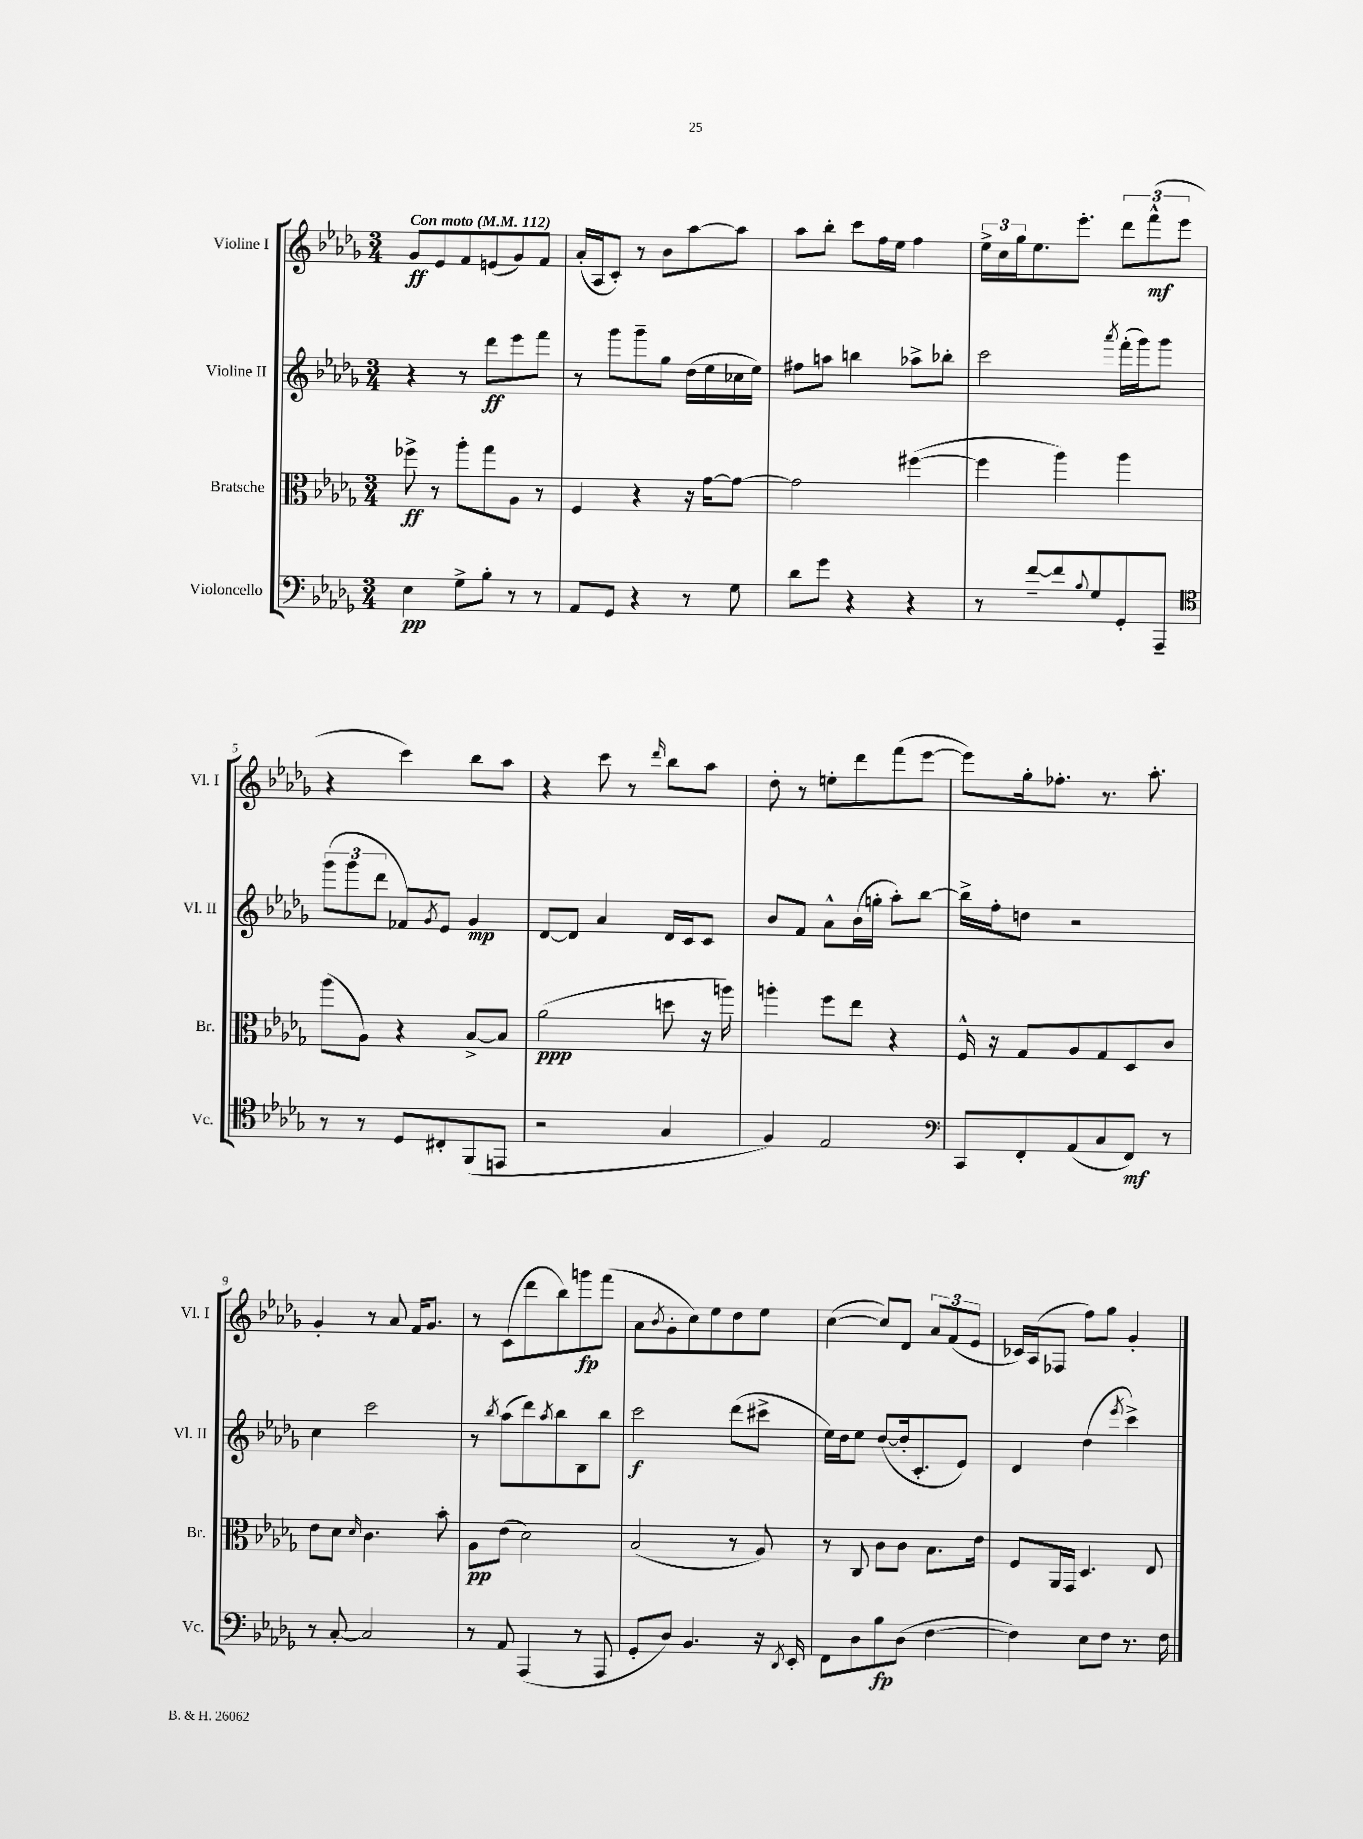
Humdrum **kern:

**kern	**kern	**kern	**kern
*staff4	*staff3	*staff2	*staff1
*clefF4	*clefC3	*clefG2	*clefG2
*k[b-e-a-d-g-]	*k[b-e-a-d-g-]	*k[b-e-a-d-g-]	*k[b-e-a-d-g-]
*M3/4	*M3/4	*M3/4	*M3/4
*MM112	*MM112	*MM112	*MM112
4E-\	8ff-^\	4r	8g-/L
.	8r	.	8e-/
8G-^\L	8aa-'\L	8r	8f/
8B-'\J	8gg-\	8ddd-\L	(8e/
8r	8A-\J	8eee-\	8g-/)
8r	8r	8fff\J	8f/J
=	=	=	=
8AA-/L	4F/	8r	(16a-'/LL
.	.	.	16A-/J
8GG-/J	.	8ggg-\L	8c'/J)
4r	4r	8ggg-~\	8r
.	.	8gg-\J	8b-\L
8r	16r	(16dd-\LL	[8aa-\
.	[16g-\LK	16ee-\	.
8G-\	8g-\_J	16cc-\	8aa-\]J
.	.	16ee-\JJ)	.
=	=	=	=
8d-\L	2g-\]	8ff#\L	8aa-\L
8g-\J	.	8aa\J	8bb-'\J
4r	.	4bb\	8ccc\L
.	.	.	16ff\L
.	.	.	16ee-\JJ
4r	([4ff#\	8aa-^\L	4ff\
.	.	8bb-'\J	.
=	=	=	=
8r	4ff#\]	2ccc\	24ee-^\LL
.	.	.	24cc\
.	.	.	24gg-\J
[8f~/L	.	.	8.ee-\
8f/]	4aa-\)	.	.
.	.	.	8.eee-'\J
8qqB-/	.	.	.
8G-/	.	.	.
.	.	8qaaa-/	.
8GG-'/	4aa-\	(16fff'\LL	12ddd-\L
.	.	16ggg-\J)	.
.	.	.	(12fff^^\
8AAA-~/J	.	8ggg-\J	.
.	.	.	12eee-\J
=	=	=	=
*clefC4	*	*	*
8r	(8aa-\L	(12ggg-\L	4r
.	.	12ggg-\	.
8r	8A-\J)	.	.
.	.	12ddd-\J	.
8D-/L	4r	8f-/L)	4ccc\)
.	.	8qg-/	.
8C#'/	.	8e-/J	.
(8FF/	[8B-^/L	4g-/	8bb-\L
8EE/J	8B-/]J	.	8aa-\J
=	=	=	=
2r	(2a-\	[8d-/L	4r
.	.	8d-/]J	.
.	.	4a-/	8ccc\
.	.	.	8r
.	.	.	16qqddd-/
4G-/	8dd\	16d-/LL	8bb-\L
.	.	16c/J	.
.	16r	8c/J	8aa-\J
.	16aa\)	.	.
=	=	=	=
4F/)	4aa'\	8b-/L	8dd-'\
.	.	8f/J	8r
2E-/	8ff\L	8a-^^\L	8ee'\L
.	8ee-\J	(16b-\L	8ddd-\
.	.	16gg'\JJ	.
.	4r	8aa-'\L)	(8fff\
.	.	[8bb-\J	[8eee-\J
=	=	=	=
*clefF4	*	*	*
8CC/L	16F^^/	16bb-^\]LL	8eee-\]L)
.	16r	16ff'\J	.
8FF'/	8G-/L	8dd\J	16gg-'\k
.	.	.	8.ff-'\J
(8AA-/	8A-/	2r	.
8C/	8G-/	.	8.r
8FF/J)	8D-/	.	.
.	.	.	8.aa-'\
8r	8c/J	.	.
=	=	=	=
8r	8e-\L	4cc\	4g-'/
[8C'/	8d-\J	.	.
.	16qqd-/	.	.
2C/]	4.c\	2ccc\	8r
.	.	.	8a-/
.	.	.	16f/LK
.	.	.	8.g-/J
.	8b-'\	.	.
=	=	=	=
8r	8A-\L	8r	8r
.	.	8qbb-/	.
8AA-/	(8e-\J	(8aa-\L	(8c\L
(4AAA-/	2d-\)	8ddd-\)	8ddd-\
.	.	8qaa-/	.
.	.	8bb-\	8bb-\)
8r	.	8B-\	8ggg\
8AAA-/	.	8bb-\J	(8fff\J
=	=	=	=
8GG-'/L	(2B-/	2ccc\	8a-\L
.	.	.	8qb-/
8D-/J)	.	.	8g-'\
4.BB-/	.	.	8cc\)
.	.	.	8ee-\
.	8r	(8ddd-\L	8dd-\
16r	8A-/)	8ccc#^\J	8ee-\J
8qDD-/	.	.	.
16EE-'/	.	.	.
=	=	=	=
8FF\L	8r	16ee-\LL)	([4cc\
.	.	16dd-\J	.
8D-\	8C/	8ee-\J	.
8B-\	8c\L	([8dd-/L	8cc/]L)
(8D-\J	8c\J	16dd-'/]k	8d-/J
.	.	8.c'/	.
[4F\	8.B-\L	.	12a-/L
.	.	.	(12f/
.	.	8e-/J)	.
.	.	.	12e-/J
.	16e-\Jk	.	.
=	=	=	=
4F\])	8F/L	4d-/	16c-/LL)
.	.	.	(16A-/J
.	16AA-/L	.	8F-/J
.	16GG-/JJ	.	.
8E-\L	4.D-/	(4dd-\	8ff\L)
8F\J	.	.	8gg-\J
.	.	8qeee-/	.
8.r	.	4ccc^\)	4g-'/
.	8E-/	.	.
16F\	.	.	.
==	==	==	==
*-	*-	*-	*-
